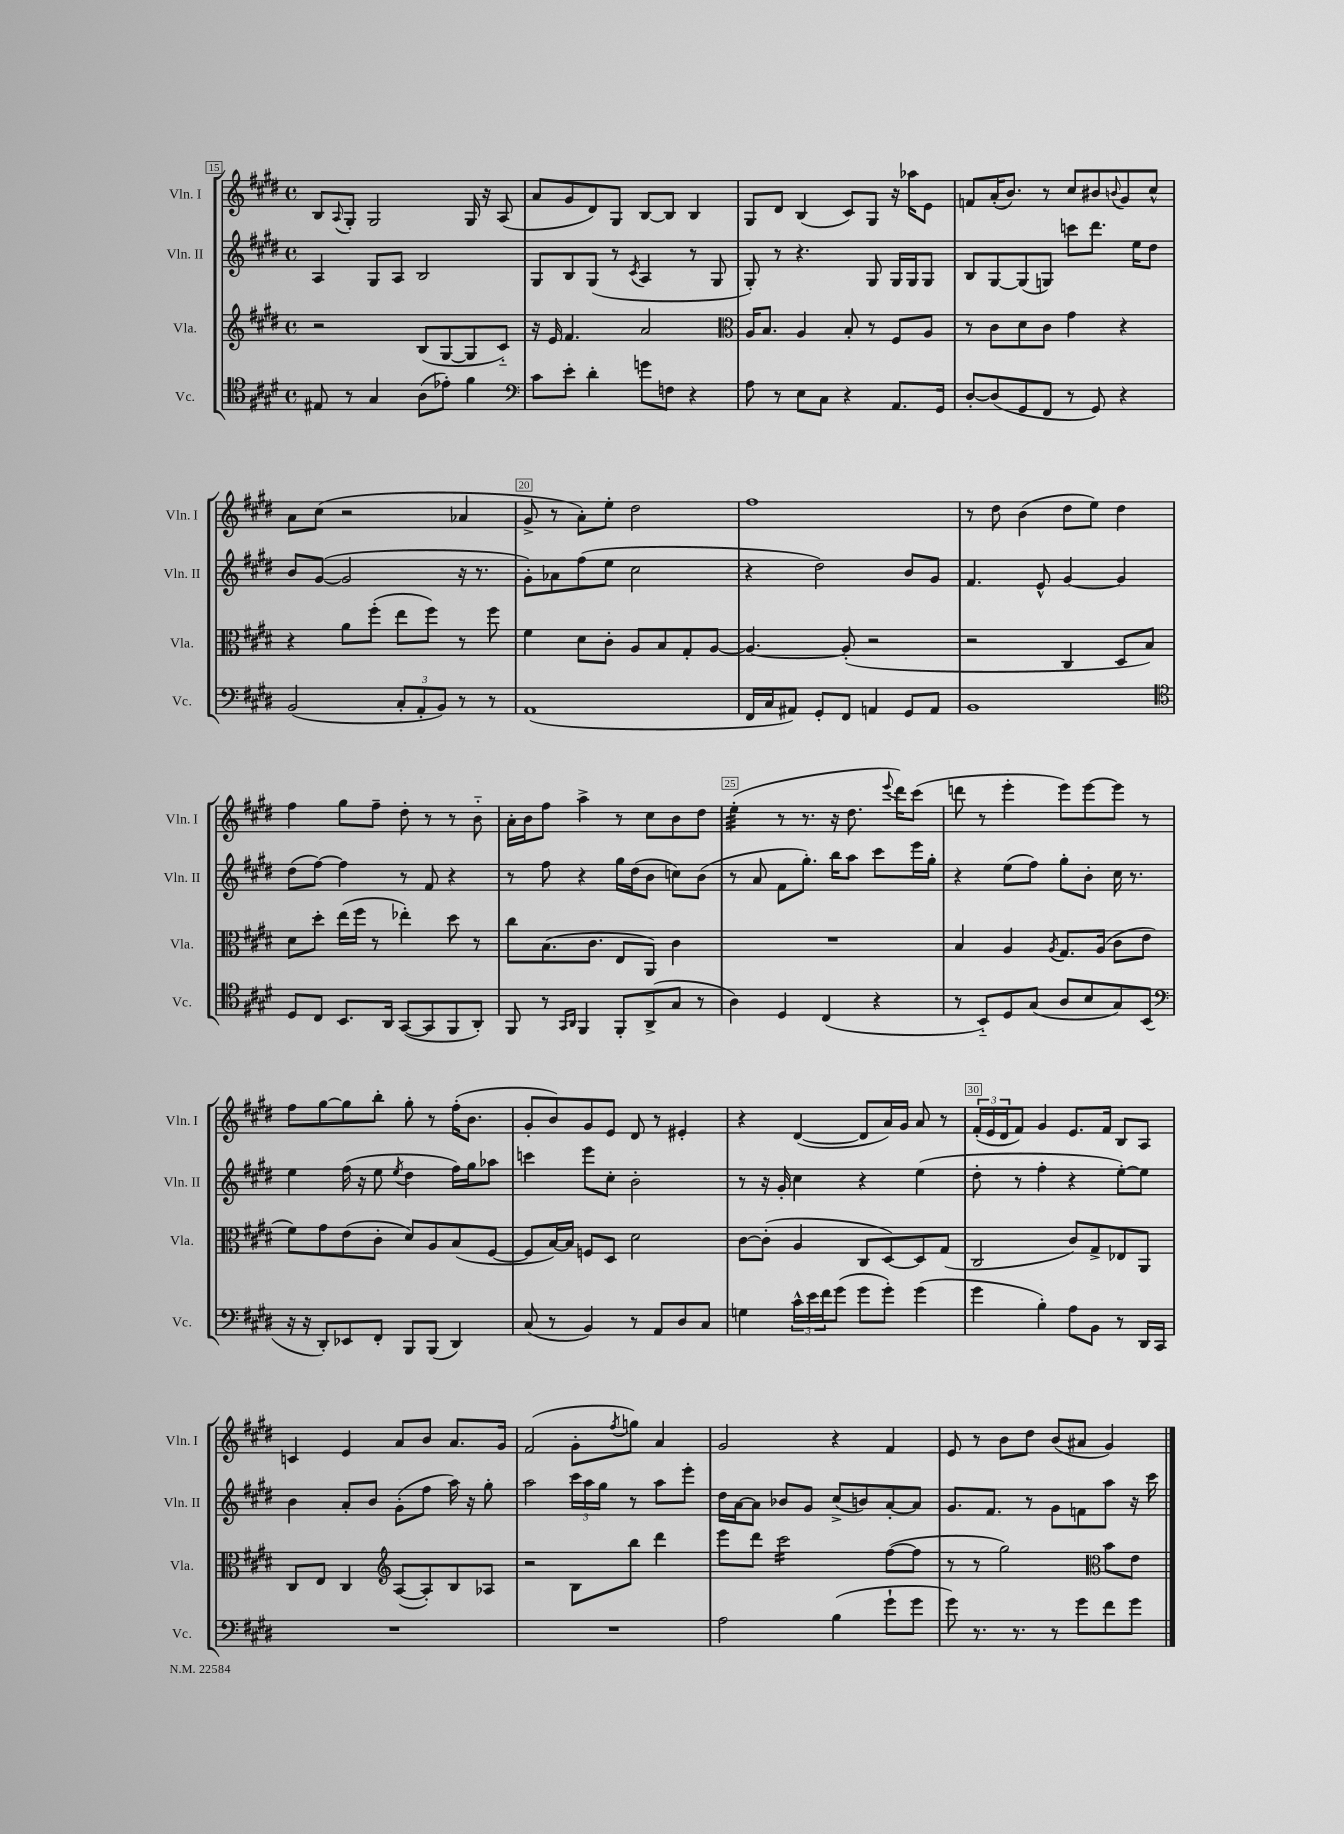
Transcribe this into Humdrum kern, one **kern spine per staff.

**kern	**kern	**kern	**kern
*staff4	*staff3	*staff2	*staff1
*clefC4	*clefG2	*clefG2	*clefG2
*k[f#c#g#d#]	*k[f#c#g#d#]	*k[f#c#g#d#]	*k[f#c#g#d#]
*M4/4	*M4/4	*M4/4	*M4/4
*met(c)	*met(c)	*met(c)	*met(c)
8E#	2r	4A	8B
.	.	.	8qqA
8r	.	.	8G#'
4G#	.	8G#	2G#
.	.	8A	.
(8A	(8B	2B	.
8e-')	[8G#	.	.
4f#	8G#]	.	16G#
.	.	.	16r
.	8c#'~)	.	(8A
=	=	=	=
*clefF4	*	*	*
8c#	16r	8G#	8a
.	16e	.	.
8e'	4.f#	8B	8g#
4d#'	.	(8G#	8d#)
.	.	8r	8G#
.	.	8qc#	.
8g	2a	4A	[8B
8F	.	.	8B]
4r	.	8r	4B
.	.	8G#	.
=	=	=	=
*	*clefC3	*	*
8A	16A	8G#')	8G#
.	8.B	.	.
8r	.	8r	8d#
8E	4A	4.r	(4B
8C#	.	.	.
4r	8B'	.	8c#)
.	8r	8G#	8G#
8.AA	8F#	16G#	16r
.	.	16G#	16aa-
.	8A	8G#	8e
16GG#	.	.	.
=	=	=	=
[8D#'	8r	8B	8f
(8D#]	8c#	[8G#	(16a'
.	.	.	8.b)
8GG#	8d#	(8G#]	.
8FF#	8c#	8G)	8r
8r	4g#	8ccc	8cc#
8GG#)	.	8.ddd#	8b#
.	.	.	8qqb
4r	4r	.	8g#
.	.	16ee	.
.	.	8dd#	8cc#^^
=	=	=	=
(2BB	4r	8b	8a
.	.	([8g#	(8cc#
.	8a	2g#]	2r
.	(8ff#'	.	.
12C#'	8ee	.	.
12AA'	.	.	.
.	8ff#)	.	.
12BB)	.	.	.
8r	8r	16r	4a-
.	.	8.r	.
8r	8ff#	.	.
=	=	=	=
(1AA	4f#	8g#')	8g#^
.	.	8a-	8r
.	8d#	(8ff#	8a')
.	8c#'	8ee	8ee'
.	8A	2cc#	2dd#
.	8B	.	.
.	8G#'	.	.
.	[8A	.	.
=	=	=	=
16FF#	4.A_	4r	1ff#
16C#	.	.	.
8AA#)	.	.	.
8GG#'	.	2dd#)	.
8FF#	(8A']	.	.
4AA	2r	.	.
8GG#	.	8b	.
8AA	.	8g#	.
=	=	=	=
1BB	2r	4.f#	8r
.	.	.	8dd#
.	.	.	(4b
.	.	8e^^	.
.	4C#	[4g#	8dd#
.	.	.	8ee)
.	8D#	4g#]	4dd#
.	8B)	.	.
=	=	=	=
*clefC4	*	*	*
8D#	8d#	(8dd#	4ff#
8C#	8dd#'	[8ff#)	.
8.BB	(16ee	4ff#]	8gg#
.	16ff#	.	.
.	8r	.	8ff#~
16AA	.	.	.
([8GG#	4ee-')	8r	8dd#'
8GG#]	.	8f#	8r
8FF#	8dd#	4r	8r
8AA')	8r	.	8b'~
=	=	=	=
8FF#	8cc#	8r	16a'
.	.	.	16b
8r	(8.B	8ff#	8ff#
16qqGG#	.	.	.
16qqAA	.	.	.
4FF#	.	4r	4aa^
.	8.c#	.	.
8FF#'	8E	16gg#	8r
.	.	(16dd#	.
(8AA^	8AA)	8b	8cc#
8G#	4c#	8cc)	8b
8r	.	(8b	8dd#
=	=	=	=
4A)	1r	8r	(4ee'
.	.	8a	.
4D#	.	8f#	8r
.	.	8.gg#')	8.r
(4C#	.	.	.
.	.	16bb	16r
.	.	8aa	8.dd#
4r	.	8ccc#	.
.	.	.	8qqeee
.	.	.	16ddd#)
.	.	16eee	(8ccc#
.	.	16gg#'	.
=	=	=	=
8r	4B	4r	8ddd
8BB'~)	.	.	8r
8D#	4A	(8ee	4eee'
(8G#	.	8ff#)	.
.	8qA	.	.
8A	8.G#	8gg#'	8eee)
8B	.	8b'	[8eee
.	(16A	.	.
8G#)	8c#	16cc#	8eee]
.	.	8.r	.
(8BB	8e	.	8r
=	=	=	=
*clefF4	*	*	*
16r	8f#)	4ee	8ff#
16r	.	.	.
8DD#')	8g#	.	[8gg#
8EE-	(8e	(16ff#	8gg#]
.	.	16r	.
8FF#'	8c#'	8ee	8bb'
.	.	8qee	.
8BBB	8d#)	4dd#	8gg#'
(8BBB	8A	.	8r
4DD#)	(8B	16ff#)	(16ff#'
.	.	16gg#	8.b
.	[8F#	8aa-	.
=	=	=	=
(8C#	8F#]	4ccc	8g#'
8r	[16B)	.	8b)
.	16B]	.	.
4BB)	8F	8eee	8g#
.	8D#	8cc#'	8e
8r	2d#	2b'	8d#
8AA	.	.	8r
8D#	.	.	4e#'
8C#	.	.	.
=	=	=	=
4G	[8c#	8r	4r
.	(8c#']	16r	.
.	.	16g#'	.
24c#^^	4A	4cc#	([4d#
24e	.	.	.
24f#	.	.	.
(8g#	.	.	.
8g#	8C#	4r	8d#]
8g#')	[8D#)	.	16a)
.	.	.	16g#
(4g#	8D#]	(4ee	8a
.	(8G#	.	8r
=	=	=	=
4g#	2C#	8dd#'	(24f#'
.	.	.	24e
.	.	.	24d#
.	.	8r	8f#)
4B')	.	4ff#'	4g#
8A	8c#)	4r	8.e
8BB	8G#^	.	.
.	.	.	16f#
8r	8E-	[8ee')	8B
16DD#	8AA	8ee]	8A
16CC#	.	.	.
=	=	=	=
1r	8C#	4b	4c
.	8E	.	.
.	4C#	8a'	4e
.	.	8b	.
*	*clefG2	*	*
.	([8A	(8g#'	8a
.	8A'])	8ff#	8b
.	8B	16aa)	8.a
.	.	16r	.
.	8A-	8gg#'	.
.	.	.	16g#
=	=	=	=
1r	2r	2aa	(2f#
.	8B	24ccc#	8g#'
.	.	24aa	.
.	.	24gg#	.
.	.	.	8qff#
.	8bb	8r	8gg)
.	4ddd#	8aa	4a
.	.	8eee'	.
=	=	=	=
2A	8eee	16dd#	2g#
.	.	[16a	.
.	8ddd#	8a]	.
.	2ccc#	8b-	.
.	.	8g#	.
(4B	.	(8cc#^	4r
.	.	8b)	.
8g#`	([8ff#	[8a'	4f#
8g#	8ff#]	8a]	.
=	=	=	=
8g#)	8r	8.g#	8e
8.r	8r	.	8r
.	.	8.f#	.
.	2gg#)	.	8b
8.r	.	.	.
.	.	8r	8dd#
8r	.	8g#	(8b
8g#	.	8f	8a#
*	*clefC3	*	*
8f#	8b	8aa	4g#)
8g#	8e	16r	.
.	.	16ccc#	.
==	==	==	==
*-	*-	*-	*-
